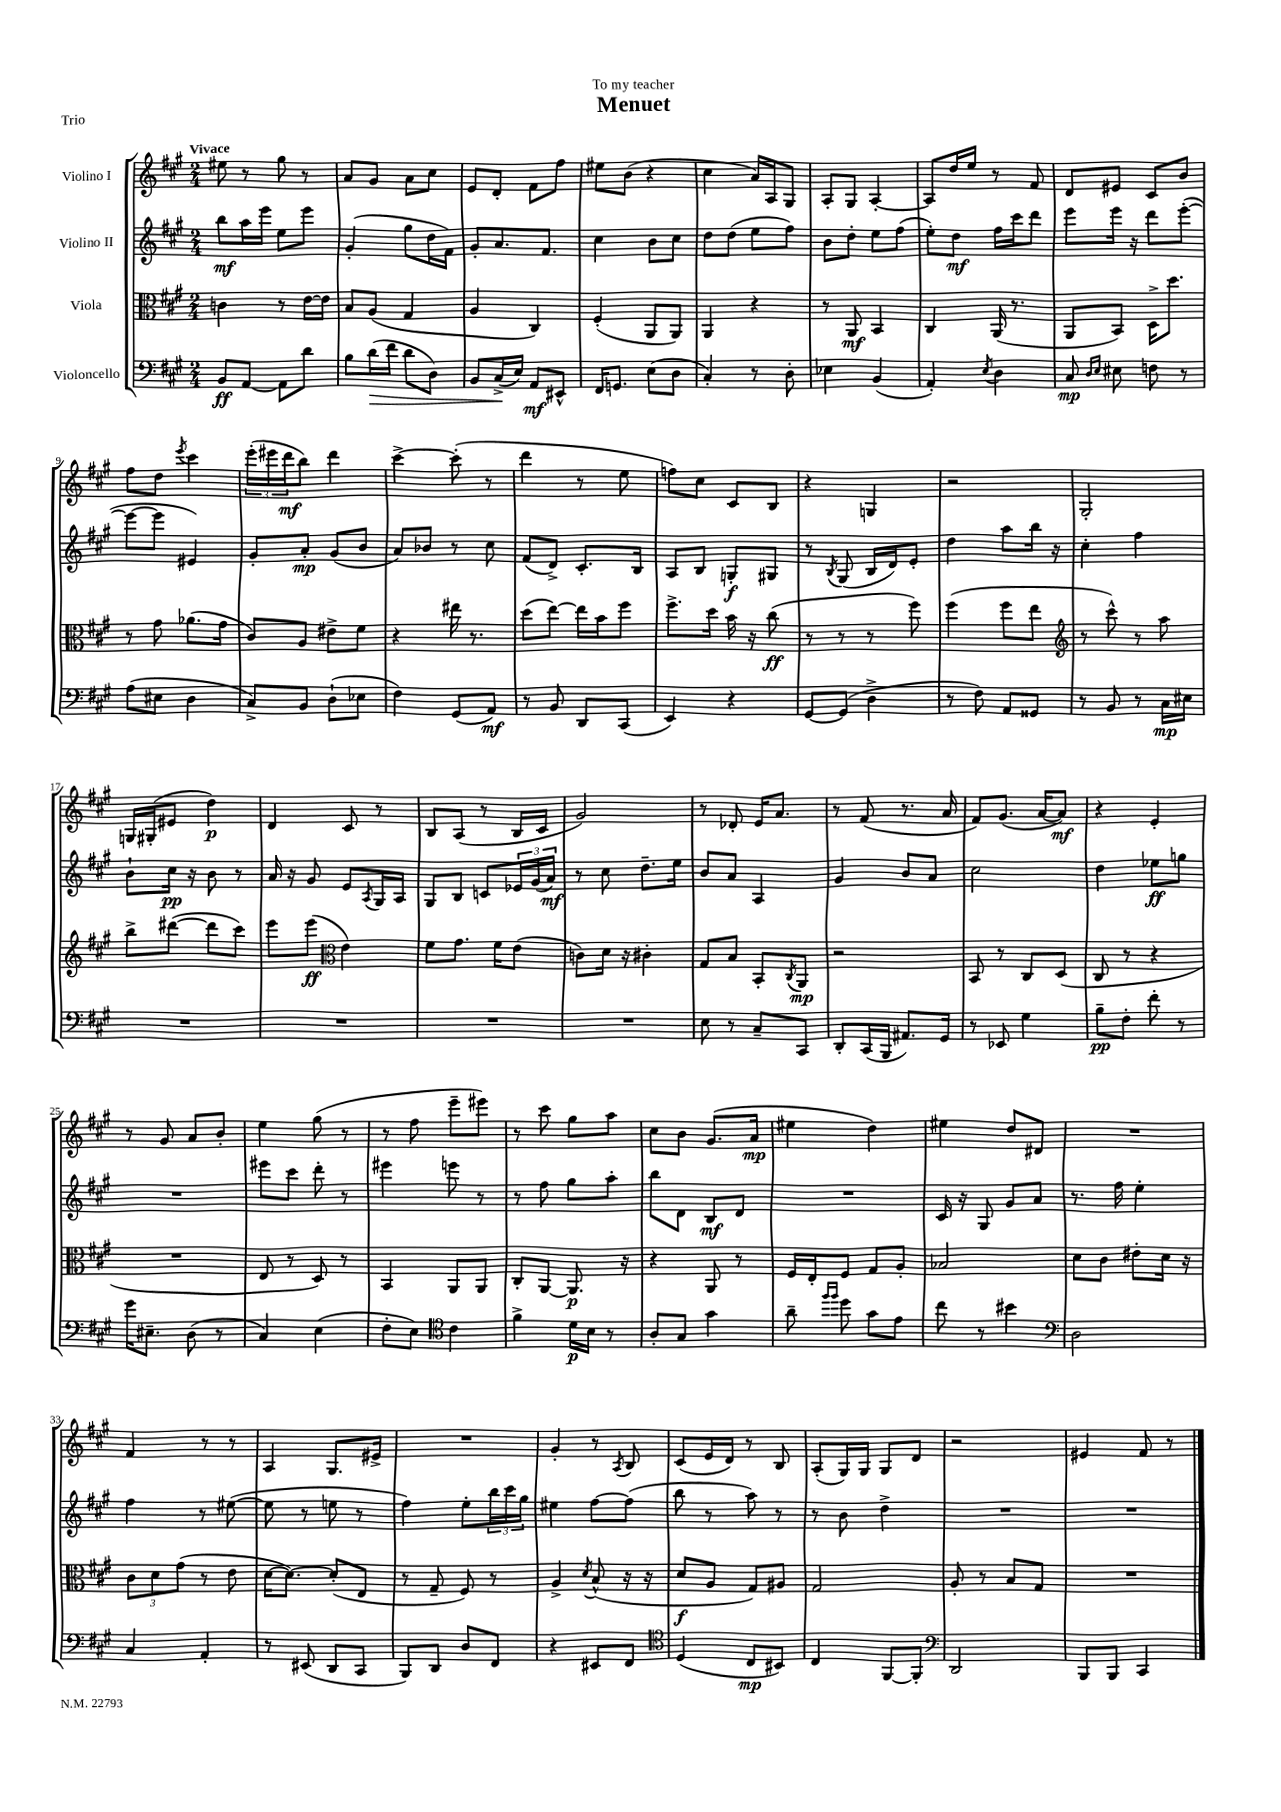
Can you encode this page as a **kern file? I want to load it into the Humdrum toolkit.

**kern	**dynam	**kern	**dynam	**kern	**dynam	**kern	**dynam
*part4	*part4	*part3	*part3	*part2	*part2	*part1	*part1
*staff4	*staff4	*staff3	*staff3	*staff2	*staff2	*staff1	*staff1
*I"Violoncello	*	*I"Viola	*	*I"Violino II	*	*I"Violino I	*
*clefF4	*	*clefC3	*	*clefG2	*	*clefG2	*
*k[f#c#g#]	*	*k[f#c#g#]	*	*k[f#c#g#]	*	*k[f#c#g#]	*
*M2/4	*	*M2/4	*	*M2/4	*	*M2/4	*
=1	=1	=1	=1	=1	=1	=1	=1
!	!	!	!	!	!	!LO:TX:a:B:t=Vivace	!
8BB/L	ff	4cn\	.	8bb\L	mf	8ee#X\	.
[8AA/J	.	.	.	16aa\L	.	8r	.
.	.	.	.	16eee\JJ	.	.	.
8AA\L]	.	8r	.	8ee\L	.	8gg#\	.
8d\J	.	[16e\LL	.	8eee\J	.	8r	.
.	.	16e\JJ]	.	.	.	.	.
=2	=2	=2	=2	=2	=2	=2	=2
8B\L	.	8B/L	.	(4g#'/	.	8a/L	.
!	!LO:HP:b	!	!	!	!	!	!
(16d\L	>	(8A/J	.	.	.	8g#/J	.
16f#\JJ	.	.	.	.	.	.	.
8d\L	.	4G#/	.	8gg#\L	.	8a\L	.
8D\J)	.	.	.	16dd\L	.	8cc#\J	.
.	.	.	.	16f#\JJ)	.	.	.
=3	=3	=3	=3	=3	=3	=3	=3
8BB/L	.	4A/	.	8g#'/L	.	8e/L	.
(16C#^/L	.	.	.	8.a/	.	8d'/J	.
16E/JJ)	]	.	.	.	.	.	.
8AA/L	mf	4C#/)	.	.	.	8f#\L	.
.	.	.	.	8.f#/J	.	.	.
8EE#X^^/J	.	.	.	.	.	8ff#\J	.
=4	=4	=4	=4	=4	=4	=4	=4
16FF#/KL	.	(4F#'/	.	4cc#\	.	8ee#X\L	.
8.GGn/J	.	.	.	.	.	.	.
.	.	.	.	.	.	(8b\J	.
(8E\L	.	8AA/L	.	8b\L	.	4r	.
8D\J	.	8AA/J)	.	8cc#\J	.	.	.
=5	=5	=5	=5	=5	=5	=5	=5
4C#'/)	.	4AA/	.	8dd\L	.	4cc#\	.
.	.	.	.	(8dd\J	.	.	.
8r	.	4r	.	8ee\L	.	16a/LL)	.
.	.	.	.	.	.	16A/J	.
8D'\	.	.	.	8ff#\J)	.	8G#/J	.
=6	=6	=6	=6	=6	=6	=6	=6
4E-X\	.	8r	.	8b\L	.	8A'/L	.
.	.	8AA/	mf	8dd'\J	.	8G#/J	.
(4BB/	.	4BB/	.	8ee\L	.	[4A'/	.
.	.	.	.	(8ff#\J	.	.	.
=7	=7	=7	=7	=7	=7	=7	=7
4AA'/)	.	4C#/	.	8ee'\L)	.	8A/L]	.
.	.	.	.	8dd\J	mf	16dd/L	.
.	.	.	.	.	.	16ee/JJ	.
8qE/	.	.	.	.	.	.	.
4D\	.	(16AA/	.	16ff#\LL	.	8r	.
.	.	8.r	.	16ccc#\J	.	.	.
.	.	.	.	8ddd\J	.	8f#/	.
=8	=8	=8	=8	=8	=8	=8	=8
8C#/	mp	8AA/L	.	8eee\L	.	8d/L	.
16qqD/LL	.	.	.	.	.	.	.
16qqE/JJ	.	.	.	.	.	.	.
8E#X\	.	8BB/J)	.	16eee\Jk	.	8e#X/J	.
.	.	.	.	16r	.	.	.
8Fn\	.	16D^\KL	.	8ddd\L	.	8c#/L	.
.	.	8.dd\J	.	.	.	.	.
8r	.	.	.	([8eee'\J	.	8b/J	.
!!LO:LB:g=z
=9	=9	=9	=9	=9	=9	=9	=9
(8A\L	.	8r	.	8eee\L_	.	8ff#\L	.
8E#X\J	.	8g#\	.	8eee\J]	.	8dd\J	.
.	.	.	.	.	.	8qeee/	.
4D\	.	(8.a-X\L	.	4e#X/)	.	4ccc#\	.
.	.	16g#\Jk	.	.	.	.	.
=10	=10	=10	=10	=10	=10	=10	=10
8C#^/L)	.	8c#/L)	.	8g#'/L	.	(24eee'\LL	.
.	.	.	.	.	.	24eee#X\	.
.	.	.	.	.	.	24ddd\J	mf
8BB/J	.	8A/J	.	8a'/J	mp	8bb\J)	.
(8D`\L	.	8e#X^\L	.	(8g#/L	.	4ddd\	.
8E-X\J	.	8f#\J	.	8b/J	.	.	.
=11	=11	=11	=11	=11	=11	=11	=11
4F#\)	.	4r	.	8a/L)	.	[4ccc#^\	.
.	.	.	.	8b-X/J	.	.	.
(8GG#/L	.	16ee#X\	.	8r	.	(8ccc#'\]	.
.	.	8.r	.	.	.	.	.
8AA/J)	mf	.	.	8cc#\	.	8r	.
=12	=12	=12	=12	=12	=12	=12	=12
8r	.	(8dd\L	.	(8f#/L	.	4ddd\	.
8BB/	.	[8ee\J)	.	8d^/J)	.	.	.
8DD/L	.	16ee\LL]	.	8.c#'/L	.	8r	.
.	.	16b\J	.	.	.	.	.
(8CC#/J	.	8ff#\J	.	.	.	8ee\	.
.	.	.	.	16B/Jk	.	.	.
=13	=13	=13	=13	=13	=13	=13	=13
4EE/)	.	8.ff#^\L	.	8A/L	.	8ffn\L)	.
.	.	.	.	8B/J	.	8cc#\J	.
.	.	16dd\Jk	.	.	.	.	.
4r	.	16b\	.	8Gn'/L	f	8c#/L	.
.	.	16r	.	.	.	.	.
.	.	(8cc#\	ff	8G#X/J	.	8B/J	.
=14	=14	=14	=14	=14	=14	=14	=14
[8GG#/L	.	8r	.	8r	.	4r	.
.	.	.	.	8qB/	.	.	.
(8GG#/J]	.	8r	.	(8G#/	.	.	.
4D^\	.	8r	.	16B/LL	.	4Gn/	.
.	.	.	.	16d/J)	.	.	.
.	.	8ff#\)	.	8e'/J	.	.	.
=15	=15	=15	=15	=15	=15	=15	=15
8r	.	(4ff#\	.	4dd\	.	2r	.
8F#\)	.	.	.	.	.	.	.
8AA/L	.	8ff#\L	.	8aa\L	.	.	.
8GG##X/J	.	8ee\J	.	16bb\Jk	.	.	.
.	.	.	.	16r	.	.	.
=16	=16	=16	=16	=16	=16	=16	=16
*	*	*clefG2	*	*	*	*	*
8r	.	8r	.	4cc#'\	.	2G#'/	.
8BB/	.	8ccc#^^\)	.	.	.	.	.
8r	.	8r	.	4ff#\	.	.	.
16C#\LL	mp	8aa\	.	.	.	.	.
16E#X\JJ	.	.	.	.	.	.	.
!!LO:LB:g=z
=17	=17	=17	=17	=17	=17	=17	=17
2r	.	8bb^\L	.	8b`\L	.	16Gn/LL	.
.	.	.	.	.	.	(16G#X'/J	.
.	.	([8ddd#X\J	.	16cc#\Jk	pp	8e#X/J	.
.	.	.	.	16r	.	.	.
.	.	8ddd#\L]	.	8b\	.	4dd\)	p
.	.	8ccc#\J)	.	8r	.	.	.
=18	=18	=18	=18	=18	=18	=18	=18
2r	.	8eee\L	.	16a/	.	4d/	.
.	.	.	.	16r	.	.	.
.	.	(8eee\J	ff	8g#/	.	.	.
*	*	*clefC3	*	*	*	*	*
.	.	4e\)	.	8e/L	.	8c#/	.
.	.	.	.	8qA/	.	.	.
.	.	.	.	16G#/L	.	8r	.
.	.	.	.	16A/JJ	.	.	.
=19	=19	=19	=19	=19	=19	=19	=19
2r	.	8f#\L	.	8G#/L	.	8B/L	.
.	.	8.g#\J	.	8B/J	.	(8A/J	.
.	.	.	.	8cn/L	.	8r	.
.	.	16f#\KL	.	.	.	.	.
.	.	(8e\J	.	24e-X/L	.	16B/LL	.
.	.	.	.	(24g#/	.	.	.
.	.	.	.	.	.	16c#/JJ	.
.	.	.	.	24a/JJ)	mf	.	.
=20	=20	=20	=20	=20	=20	=20	=20
2r	.	8cn\L)	.	8r	.	2g#/)	.
.	.	16d\Jk	.	8cc#\	.	.	.
.	.	16r	.	.	.	.	.
.	.	4c#X'\	.	8.dd~\L	.	.	.
.	.	.	.	16ee\Jk	.	.	.
=21	=21	=21	=21	=21	=21	=21	=21
8E\	.	8G#/L	.	8b/L	.	8r	.
8r	.	8B/J	.	8a/J	.	8d-X'/	.
8C#~/L	.	8BB'/L	.	4A/	.	16e/KL	.
.	.	.	.	.	.	8.a/J	.
.	.	8qC#/	.	.	.	.	.
8CC#/J	.	8AA/J	mp	.	.	.	.
=22	=22	=22	=22	=22	=22	=22	=22
8DD'/L	.	2r	.	4g#/	.	8r	.
(16CC#/L	.	.	.	.	.	(8f#/	.
16BBB/JJ	.	.	.	.	.	.	.
8.AA#X/L)	.	.	.	8b/L	.	8.r	.
.	.	.	.	8a/J	.	.	.
16GG#/Jk	.	.	.	.	.	16a/	.
=23	=23	=23	=23	=23	=23	=23	=23
8r	.	8BB/	.	2cc#\	.	8f#/L)	.
8EE-X/	.	8r	.	.	.	(8.g#/J	.
4G#\	.	8C#/L	.	.	.	.	.
.	.	.	.	.	.	[16a/KL	.
.	.	(8D/J	.	.	.	8a/J])	mf
=24	=24	=24	=24	=24	=24	=24	=24
8B~\L	pp	8C#/	.	4dd\	.	4r	.
8F#'\J	.	8r	.	.	.	.	.
8f#'\	.	4r	.	8ee-X\L	ff	4e'/	.
8r	.	.	.	8ggn\J	.	.	.
!!LO:LB:g=z
=25	=25	=25	=25	=25	=25	=25	=25
16g#\KL	.	2r	.	2r	.	8r	.
8.E#X~\J	.	.	.	.	.	.	.
.	.	.	.	.	.	8g#/	.
(8D\	.	.	.	.	.	8a/L	.
8r	.	.	.	.	.	8b'/J	.
=26	=26	=26	=26	=26	=26	=26	=26
4C#/)	.	8E/	.	8eee#X\L	.	4ee\	.
.	.	8r	.	8ccc#\J	.	.	.
(4E\	.	8D/)	.	8ddd'\	.	(8gg#\	.
.	.	8r	.	8r	.	8r	.
=27	=27	=27	=27	=27	=27	=27	=27
8F#'\L	.	4BB/	.	4eee#X\	.	8r	.
8E\J)	.	.	.	.	.	8ff#\	.
*clefC4	*	*	*	*	*	*	*
4c#\	.	8AA/L	.	8eeen\	.	8eee~\L	.
.	.	8AA/J	.	8r	.	8eee#X\J)	.
=28	=28	=28	=28	=28	=28	=28	=28
4f#^\	.	8C#'/L	.	8r	.	8r	.
.	.	[8AA/J	.	8ff#\	.	8ccc#\	.
16d\LL	p	8.AA/]	p	8gg#\L	.	8gg#\L	.
16B\JJ	.	.	.	.	.	.	.
8r	.	.	.	8aa'\J	.	8aa\J	.
.	.	16r	.	.	.	.	.
=29	=29	=29	=29	=29	=29	=29	=29
8A'/L	.	4r	.	8bb\L	.	8cc#\L	.
8G#/J	.	.	.	8d\J	.	8b\J	.
4g#\	.	8AA/	.	8B/L	mf	(8.g#/L	.
.	.	8r	.	8d/J	.	.	.
.	.	.	.	.	.	16a/Jk	mp
=30	=30	=30	=30	=30	=30	=30	=30
8a~\	.	16F#/LL	.	2r	.	4ee#X\	.
.	.	16E'/J	.	.	.	.	.
16qqff#/LL	.	.	.	.	.	.	.
16qqff#/JJ	.	.	.	.	.	.	.
8dd\	.	8F#/J	.	.	.	.	.
8g#\L	.	8G#/L	.	.	.	4dd\)	.
8e\J	.	8A'/J	.	.	.	.	.
=31	=31	=31	=31	=31	=31	=31	=31
8cc#\	.	2B-X/	.	16c#/	.	4ee#X\	.
.	.	.	.	16r	.	.	.
8r	.	.	.	8G#/	.	.	.
4b#X\	.	.	.	8g#/L	.	8dd/L	.
.	.	.	.	8a/J	.	8d#X/J	.
=32	=32	=32	=32	=32	=32	=32	=32
*clefF4	*	*	*	*	*	*	*
2D\	.	8d\L	.	8.r	.	2r	.
.	.	8c#\J	.	.	.	.	.
.	.	.	.	16ff#\	.	.	.
.	.	8e#X'\L	.	4ee'\	.	.	.
.	.	16d\Jk	.	.	.	.	.
.	.	16r	.	.	.	.	.
!!LO:LB:g=z
=33	=33	=33	=33	=33	=33	=33	=33
4C#/	.	12c#\L	.	4ff#\	.	4f#/	.
.	.	12d\	.	.	.	.	.
.	.	(12g#\J	.	.	.	.	.
4AA'/	.	8r	.	8r	.	8r	.
.	.	8e\	.	([8ee#X\	.	8r	.
=34	=34	=34	=34	=34	=34	=34	=34
8r	.	[16d\KL	.	8ee#\]	.	4A/	.
.	.	8.d\J_)	.	.	.	.	.
(8EE#X/	.	.	.	8r	.	.	.
8DD/L	.	(8d'/L]	.	8een\	.	8.G#/L	.
8CC#/J	.	8E/J	.	8r	.	.	.
.	.	.	.	.	.	16e#X^/Jk	.
=35	=35	=35	=35	=35	=35	=35	=35
8BBB/L)	.	8r	.	4ff#\)	.	2r	.
8DD/J	.	8G#~/	.	.	.	.	.
8D/L	.	8F#/)	.	8ee'\L	.	.	.
8FF#/J	.	8r	.	24bb\L	.	.	.
.	.	.	.	24ccc#\	.	.	.
.	.	.	.	24gg#\JJ	.	.	.
=36	=36	=36	=36	=36	=36	=36	=36
4r	.	4A^/	.	4ee#X\	.	4g#'/	.
.	.	8qd/	.	.	.	.	.
8EE#X/L	.	(8B^^/	.	[8ff#\L	.	8r	.
.	.	.	.	.	.	8qA/	.
8FF#/J	.	16r	.	(8ff#\J]	.	8B/	.
.	.	16r	.	.	.	.	.
=37	=37	=37	=37	=37	=37	=37	=37
*clefC4	*	*	*	*	*	*	*
(4D/	.	8d/L	f	8bb\	.	(8c#/L	.
.	.	8A/J	.	8r	.	16e/L	.
.	.	.	.	.	.	16d/JJ)	.
8C#/L	mp	8G#/L)	.	8aa\)	.	8r	.
8BB#X/J)	.	8A#X/J	.	8r	.	8B/	.
=38	=38	=38	=38	=38	=38	=38	=38
4C#/	.	2G#/	.	8r	.	(8A'/L	.
.	.	.	.	8b\	.	16G#/L)	.
.	.	.	.	.	.	16G#/JJ	.
[8FF#/L	.	.	.	4dd^\	.	8G#/L	.
8FF#'/J]	.	.	.	.	.	8d/J	.
=39	=39	=39	=39	=39	=39	=39	=39
*clefF4	*	*	*	*	*	*	*
2DD/	.	8A'/	.	2r	.	2r	.
.	.	8r	.	.	.	.	.
.	.	8B/L	.	.	.	.	.
.	.	8G#/J	.	.	.	.	.
=40	=40	=40	=40	=40	=40	=40	=40
8BBB/L	.	2r	.	2r	.	4e#X/	.
8BBB/J	.	.	.	.	.	.	.
4CC#/	.	.	.	.	.	8f#/	.
.	.	.	.	.	.	8r	.
==	==	==	==	==	==	==	==
*-	*-	*-	*-	*-	*-	*-	*-
